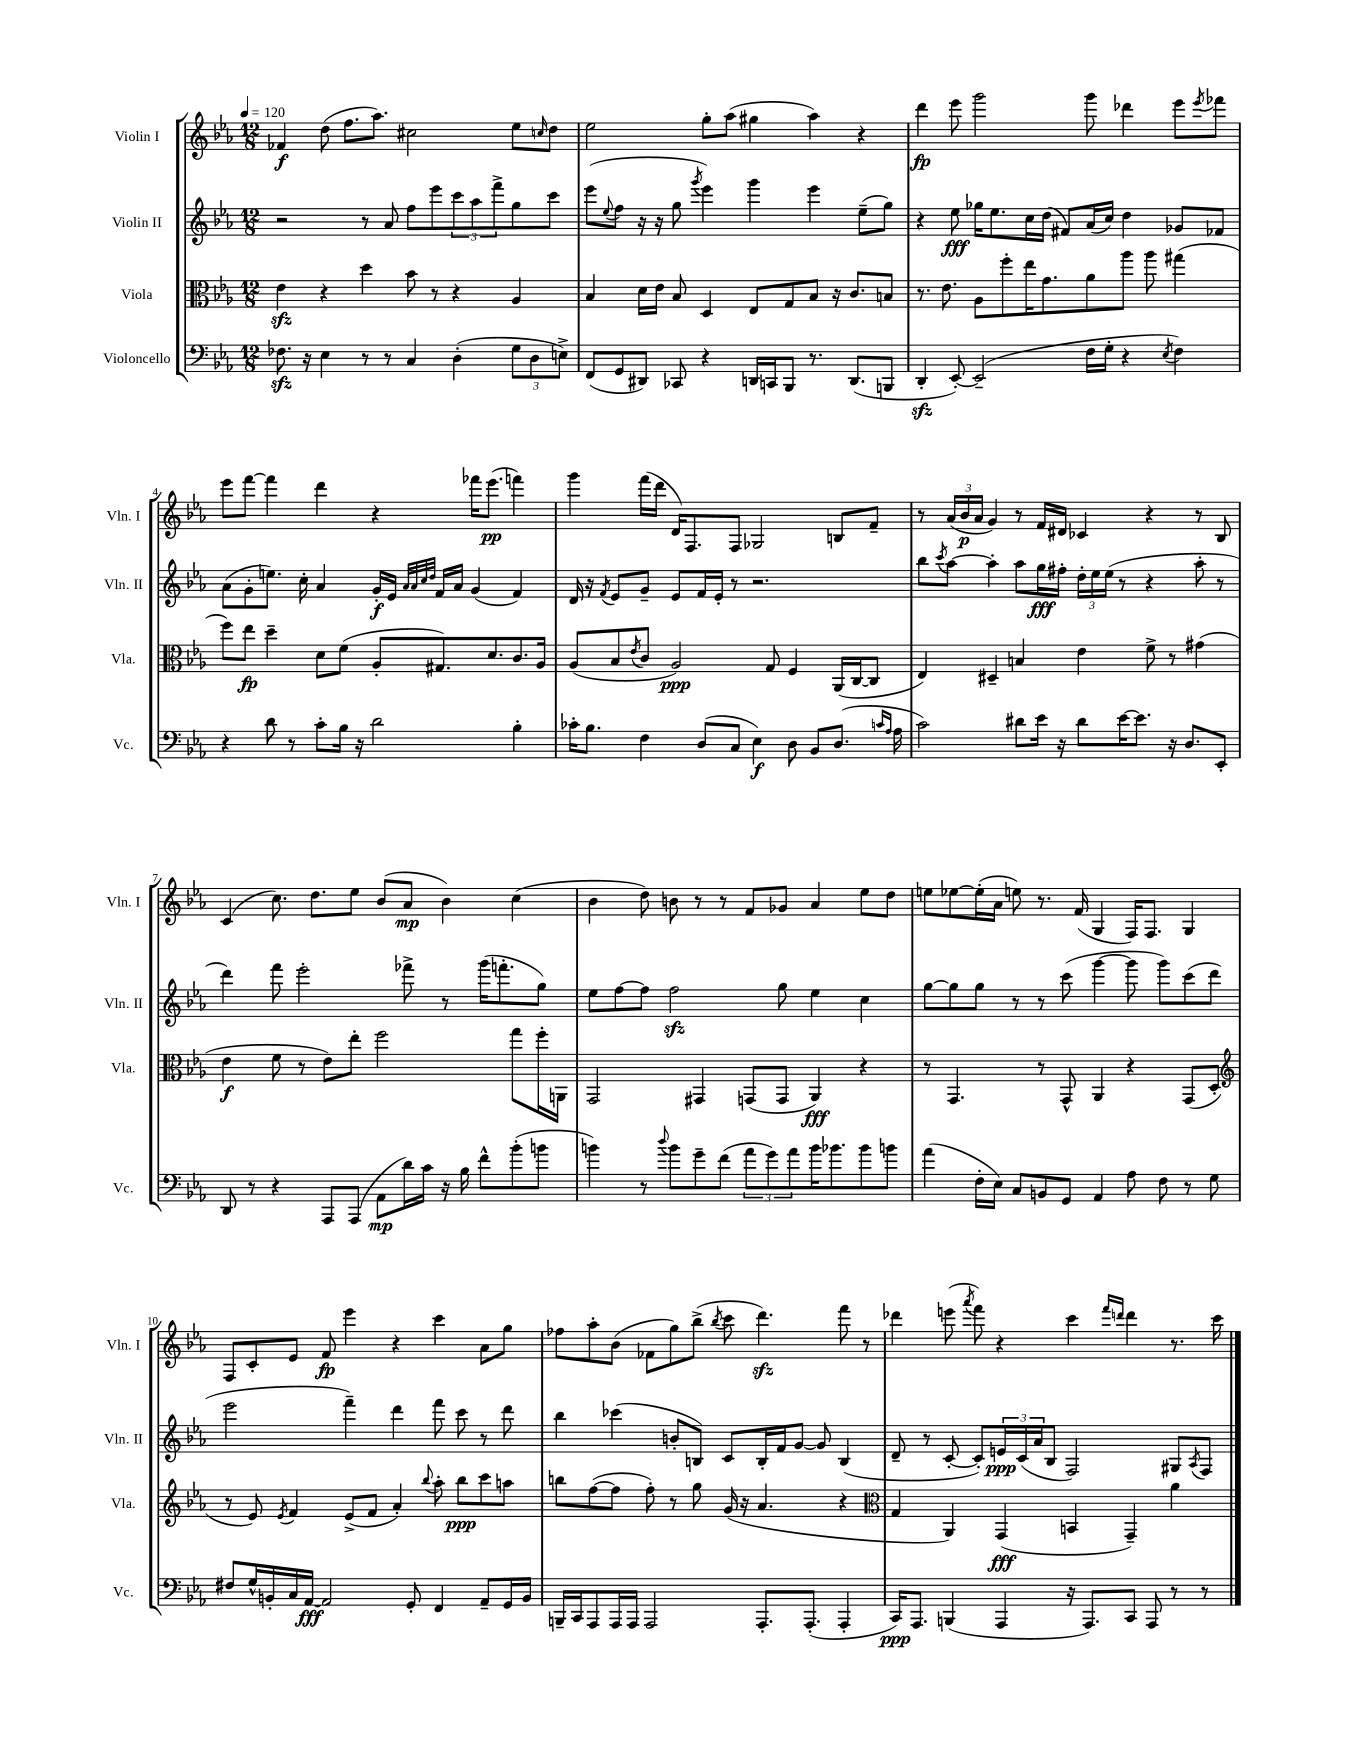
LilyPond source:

<<
\new StaffGroup <<
\new Staff = "s0" \with { instrumentName = "Violin I" shortInstrumentName = "Vln. I" } {
    \clef treble \key ees \major \numericTimeSignature \time 12/8 \tempo 4 = 120
    fes'4\f d''8( f''8. aes''8.) cis''2 ees''8 \grace { c''16 } d''8 |
    ees''2 g''8-. aes''8( gis''4 aes''4) r4 |
    d'''4\fp ees'''8 g'''2 g'''8 des'''4 ees'''8 \acciaccatura { ees'''8 } fes'''8 |
    ees'''8 f'''8~ f'''4 d'''4 r4 fes'''16 ees'''8.\pp( f'''4) |
    g'''4 f'''16( d'''16 d'16) f8. f8 ges2 b8 f'8-- |
    r8 \tuplet 3/2 { aes'16( bes'16\p aes'16 } g'4) r8 f'16 dis'16 ces'4 r4 r8 bes8 |
    c'4( c''8.) d''8. ees''8 bes'8( aes'8\mp bes'4) c''4( |
    bes'4 d''8) b'8 r8 r8 f'8 ges'8 aes'4 ees''8 d''8 |
    e''8 ees''8~ ees''16-.( aes'16 e''8) r8. f'16( g4 f16) f8. g4 |
    f8 c'8-. ees'8 f'8\fp ees'''4 r4 c'''4 aes'8 g''8 |
    fes''8 aes''8-. bes'8( fes'8 g''8) bes''8->( \acciaccatura { bes''8 } c'''8 d'''4.\sfz) f'''8 r8 |
    des'''4 e'''8( \acciaccatura { aes'''8 } f'''8) r4 c'''4 \grace { f'''16 d'''16 } d'''4 r8. c'''16 \bar "|." |
}
\new Staff = "s1" \with { instrumentName = "Violin II" shortInstrumentName = "Vln. II" } {
    \clef treble \key ees \major \numericTimeSignature \time 12/8
    r2 r8 aes'8 f''8 ees'''8 \tuplet 3/2 { c'''8 aes''8 f'''8-> } g''8 c'''8 |
    ees'''8( \appoggiatura { ees''8 } f''8 r16 r16 g''8 \acciaccatura { g'''8 } ees'''4) g'''4 ees'''4 ees''8--( g''8) |
    r4 ees''8\fff ges''16 ees''8. c''16 d''16( fis'8) aes'16( c''16) d''4 ges'8 fes'8 |
    aes'8( g'8-. e''8.) c''16-. aes'4 g'16-.\f ees'16 \grace { aes'32 aes'32 c''32 d''32 } f'16 aes'16 g'4( f'4) |
    d'16 r16 \acciaccatura { f'8 } ees'8 g'8-- ees'8 f'16 ees'16-. r8 r2. |
    bes''8 \acciaccatura { c'''8 } aes''8~ aes''4-. aes''8 g''16\fff fis''16-. \tuplet 3/2 { d''16-. ees''16 ees''16( } r8 r4 aes''8-. r8 |
    d'''4) f'''8 ees'''2-. fes'''8-> r8 g'''16( f'''8.-. g''8) |
    ees''8 f''8~ f''8 f''2\sfz g''8 ees''4 c''4 |
    g''8~ g''8 g''8 r8 r8 c'''8( g'''4~ g'''8 g'''8) c'''8( d'''8 |
    ees'''2 f'''4--) d'''4 f'''8 c'''8 r8 d'''8 |
    bes''4 ces'''4( b'8-. b8) c'8 b16-. f'16 g'8~ g'8 b4( |
    d'8-- r8 c'8~-. c'8-.) \tuplet 3/2 { e'16\ppp c'16( aes'16 } bes8 f2) gis8 \acciaccatura { aes8 } f8 \bar "|." |
}
\new Staff = "s2" \with { instrumentName = "Viola" shortInstrumentName = "Vla." } {
    \clef alto \key ees \major \numericTimeSignature \time 12/8
    ees'4\sfz r4 d''4 bes'8 r8 r4 aes4 |
    bes4 d'16 ees'16 bes8 d4 ees8 g8 bes8 r16 c'8. b8 |
    r8. ees'8. aes8 f''8-. ees''16 g'8. aes'8 aes''8 aes''8 gis''4( |
    f''8) ees''8\fp d''4-- d'8 f'8( aes8-. gis8.) d'8. c'8. aes16 |
    aes8( bes8 \acciaccatura { ees'8 } c'8 aes2\ppp) g8 f4 aes,16( c16~ c8 |
    ees4) dis4-- b4 ees'4 f'8-> r8 gis'4( |
    ees'4\f f'8 r8 ees'8) ees''8-. f''2 g''8 f''16-. a,16 |
    g,2 gis,4 g,8( g,8 aes,4\fff) r4 |
    r8 g,4. r8 g,8-^ aes,4 r4 g,8( d8-. |
    \clef treble r8 ees'8) \acciaccatura { ees'8 } f'4 ees'8->( f'8 aes'4-.) \appoggiatura { bes''8 } aes''8-. bes''8\ppp c'''8 a''8 |
    b''8 f''8~( f''8 f''8-.) r8 g''8 g'16( r16 aes'4. r4 |
    \clef alto g4 aes,4) g,4\fff( b,4 g,4--) aes'4 \bar "|." |
}
\new Staff = "s3" \with { instrumentName = "Violoncello" shortInstrumentName = "Vc." } {
    \clef bass \key ees \major \numericTimeSignature \time 12/8
    fes8.\sfz r16 ees4 r8 r8 c4 d4-.( \tuplet 3/2 { g8 d8 e8->) } |
    f,8( g,8 dis,8) ces,8 r4 d,16 c,16 bes,,8 r8. d,8.( b,,8 |
    d,4-.\sfz ees,8~-.) ees,2--( f16 g16-. r4 \acciaccatura { ees8 } f4) |
    r4 d'8 r8 c'8-. bes16 r16 d'2 bes4-. |
    ces'16-. bes8. f4 d8( c8 ees4\f) d8 bes,8 d8.( \grace { c'16 aes16 } aes16 |
    c'2) dis'8 ees'16 r16 dis'8 ees'16~ ees'8. r16 d8. ees,8-. |
    d,8 r8 r4 aes,,8 aes,,8( aes,8\mp d'16) c'16 r16 bes16 f'8-^ bes'8-.( b'8 |
    b'4) r8 \appoggiatura { d''8 } b'8 g'8-- f'8( \tuplet 3/2 { aes'8 g'8) aes'8 } b'16 bes'8. bes'8 b'8 |
    aes'4( f16-. ees16) c8 b,8 g,8 aes,4 aes8 f8 r8 g8 |
    fis8 g16-^ b,16-. c16 aes,16~\fff aes,2 g,8-. f,4 aes,8-- g,16 b,16 |
    b,,16-- c,16 aes,,8 aes,,16 aes,,16 aes,,2 aes,,8.-. aes,,8.-.( aes,,4-. |
    c,16\ppp) aes,,8. b,,4( aes,,4 r16 aes,,8.) c,8 aes,,8 r8 r8 \bar "|." |
}
>>
>>
